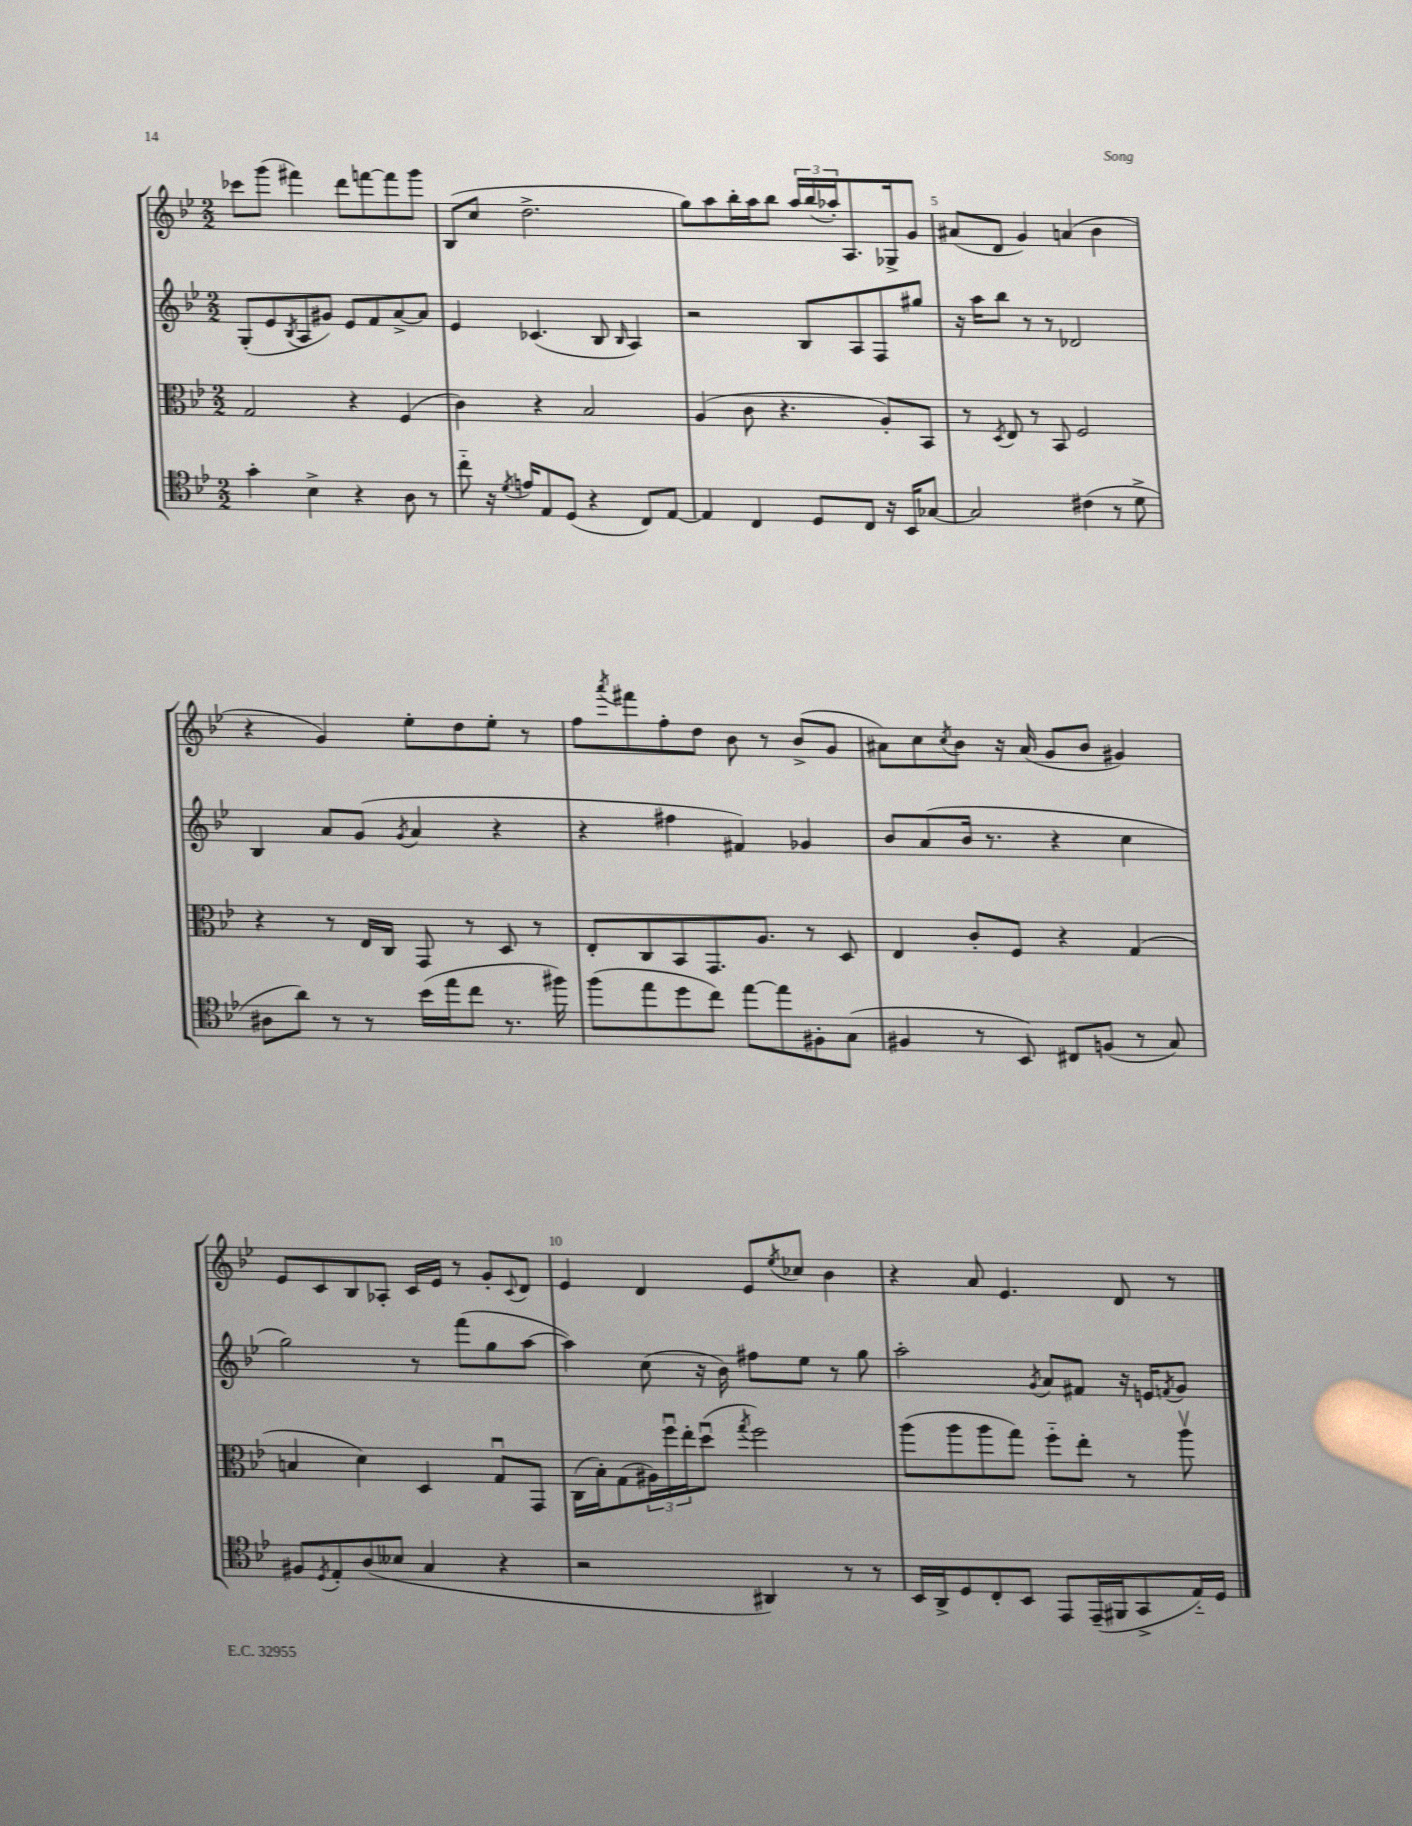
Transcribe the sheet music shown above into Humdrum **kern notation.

**kern	**kern	**kern	**kern
*part4	*part3	*part2	*part1
*staff4	*staff3	*staff2	*staff1
*clefC4	*clefC3	*clefG2	*clefG2
*k[b-e-]	*k[b-e-]	*k[b-e-]	*k[b-e-]
*M2/2	*M2/2	*M2/2	*M2/2
=2	=2	=2	=2
4g'\	2G/	(8G'/L	8ccc-X\L
.	.	8e-/	(8ggg\J
.	.	8qB-/	.
4B-^\	.	8A/	4fff#X\)
.	.	8g#X/J)	.
4r	4r	8e-/L	8ddd\L
.	.	8f/	[8fffn\
8A\	(4F/	[8a^/	8fff\]
8r	.	8a/J]	8ggg\J
=3	=3	=3	=3
8cc\	4c\)	4e-/	(8B-/L
16r	.	.	8cc/J
8qd/	.	.	.
16en/KL	.	.	.
8E-/	4r	(4.c-X/	2.dd^\
(8D/J	.	.	.
4r	2B-/	.	.
.	.	8B-/	.
.	.	16qqB-/	.
8C/L)	.	4A/)	.
[8E-/J	.	.	.
=4	=4	=4	=4
4E-/]	(4A/	2r	8gg\L)
.	.	.	8aa\
4C/	8c\	.	16bb-'\L
.	.	.	16aa\J
.	4.r	.	8bb-\J
8D/L	.	8B-/L	24aa/LL
.	.	.	(24bb-/
.	.	.	24aa-X'/J)
8C/J	.	8A/	8.A/
16r	8A'/L)	8F/	.
16BB-/KL	.	.	16G-X^/k
[8G-X/J	8BB-/J	8gg#X/J	8g/J
=5	=5	=5	=5
2G-/]	8r	16r	(8a#X/L
.	.	16aa\KL	.
.	8qD/	.	.
.	8E-/	8bb-\J	8d/J
.	8r	8r	4g/)
.	8BB-/	8r	.
(4c#X\	2F/	2d-X/	(4an/
8r	.	.	4b-\
8d^\	.	.	.
!!LO:LB:g=z
=6	=6	=6	=6
8A#X\L	4r	4B-/	4r
8a\J)	.	.	.
8r	8r	8a/L	4g/)
8r	16E-/LL	(8g/J	.
.	16C/JJ	.	.
.	.	8qg/	.
(16b-\LL	8GG/	4a/	8ee-'\L
16ee-\J	.	.	.
8cc\J	8r	.	8dd\
8.r	8D/	4r	8ee-'\J
.	8r	.	8r
16ff#X\)	.	.	.
=7	=7	=7	=7
(8ff\L	8E-'/L	4r	8ff\L
.	.	.	8qaaa/
8ee-\	8C/	.	8fff#X\
8dd\	8BB-/	4ff#X\	8ff'\
8cc\J)	8.GG/	.	8dd\J
[8ee-\L	.	4f#X/)	8b-\
.	8.A/J	.	.
8ee-\]	.	.	8r
8F#X'\	8r	4g-X/	(8b-^/L
(8G\J	8D/	.	8g/J
=8	=8	=8	=8
4F#X/	4E-/	8b-/L	8a#X\L)
.	.	(8a/	8cc\
.	.	.	8qcc/
8r	8c'/L	16b-/Jk	8b-\J
.	.	8.r	.
8BB-/)	8F/J	.	16r
.	.	.	(16a#/
8C#X/L	4r	4r	8g/L
(8Fn/J	.	.	8b-/J
8r	(4G/	4cc\	4g#X/)
8G/)	.	.	.
!!LO:LB:g=z
=9	=9	=9	=9
8F#X/L	4Bn/	2gg\)	8e-/L
8qD/	.	.	.
8E-'/	.	.	8c/
(8A/	4d\)	.	8B-/
8B--X/J	.	.	8A-X'/J
4G/	4D/	8r	16c/LL
.	.	.	16e-/JJ
.	.	(8fff\L	8r
4r	8Gu/L	8gg\	8g'/L
.	.	.	8qqc/
.	8GG/J	[8aa\J	8d/J
=10	=10	=10	=10
2r	(16C\LL	4aa\])	4e-/
.	16B-'\J)	.	.
.	(8G\	.	.
.	24A#X\L)	(8cc\	4d/
.	24ffu\	.	.
.	24ee-'\J	.	.
.	(8ddu\J	16r	.
.	.	16b-\)	.
.	8qgg/	.	.
4AA#X/)	2ff\)	8ff#X\L	8e-/L
.	.	.	8qee-/
.	.	8ee-\J	8cc-X/J
8r	.	8r	4b-\
8r	.	8gg\	.
=11	=11	=11	=11
16BB-/LL	(8aa\L	2aa'\	4r
16AA^/J	.	.	.
8D/	8aa\	.	.
8C'/	8aa\	.	8a/
8BB-/J	8gg\J)	.	4.e-/
.	.	8qg/	.
8EE-/L	8ff\L	8a/L	.
(16EE-~/L	8ee-'\J	8f#X/J	.
16FF#X/J	.	.	.
8GG^/	8r	16r	8d/
.	.	16en/KL	.
.	.	8qfn/	.
16E-/L)	8aav\	8g/J	8r
16D/JJ	.	.	.
==	==	==	==
*-	*-	*-	*-
